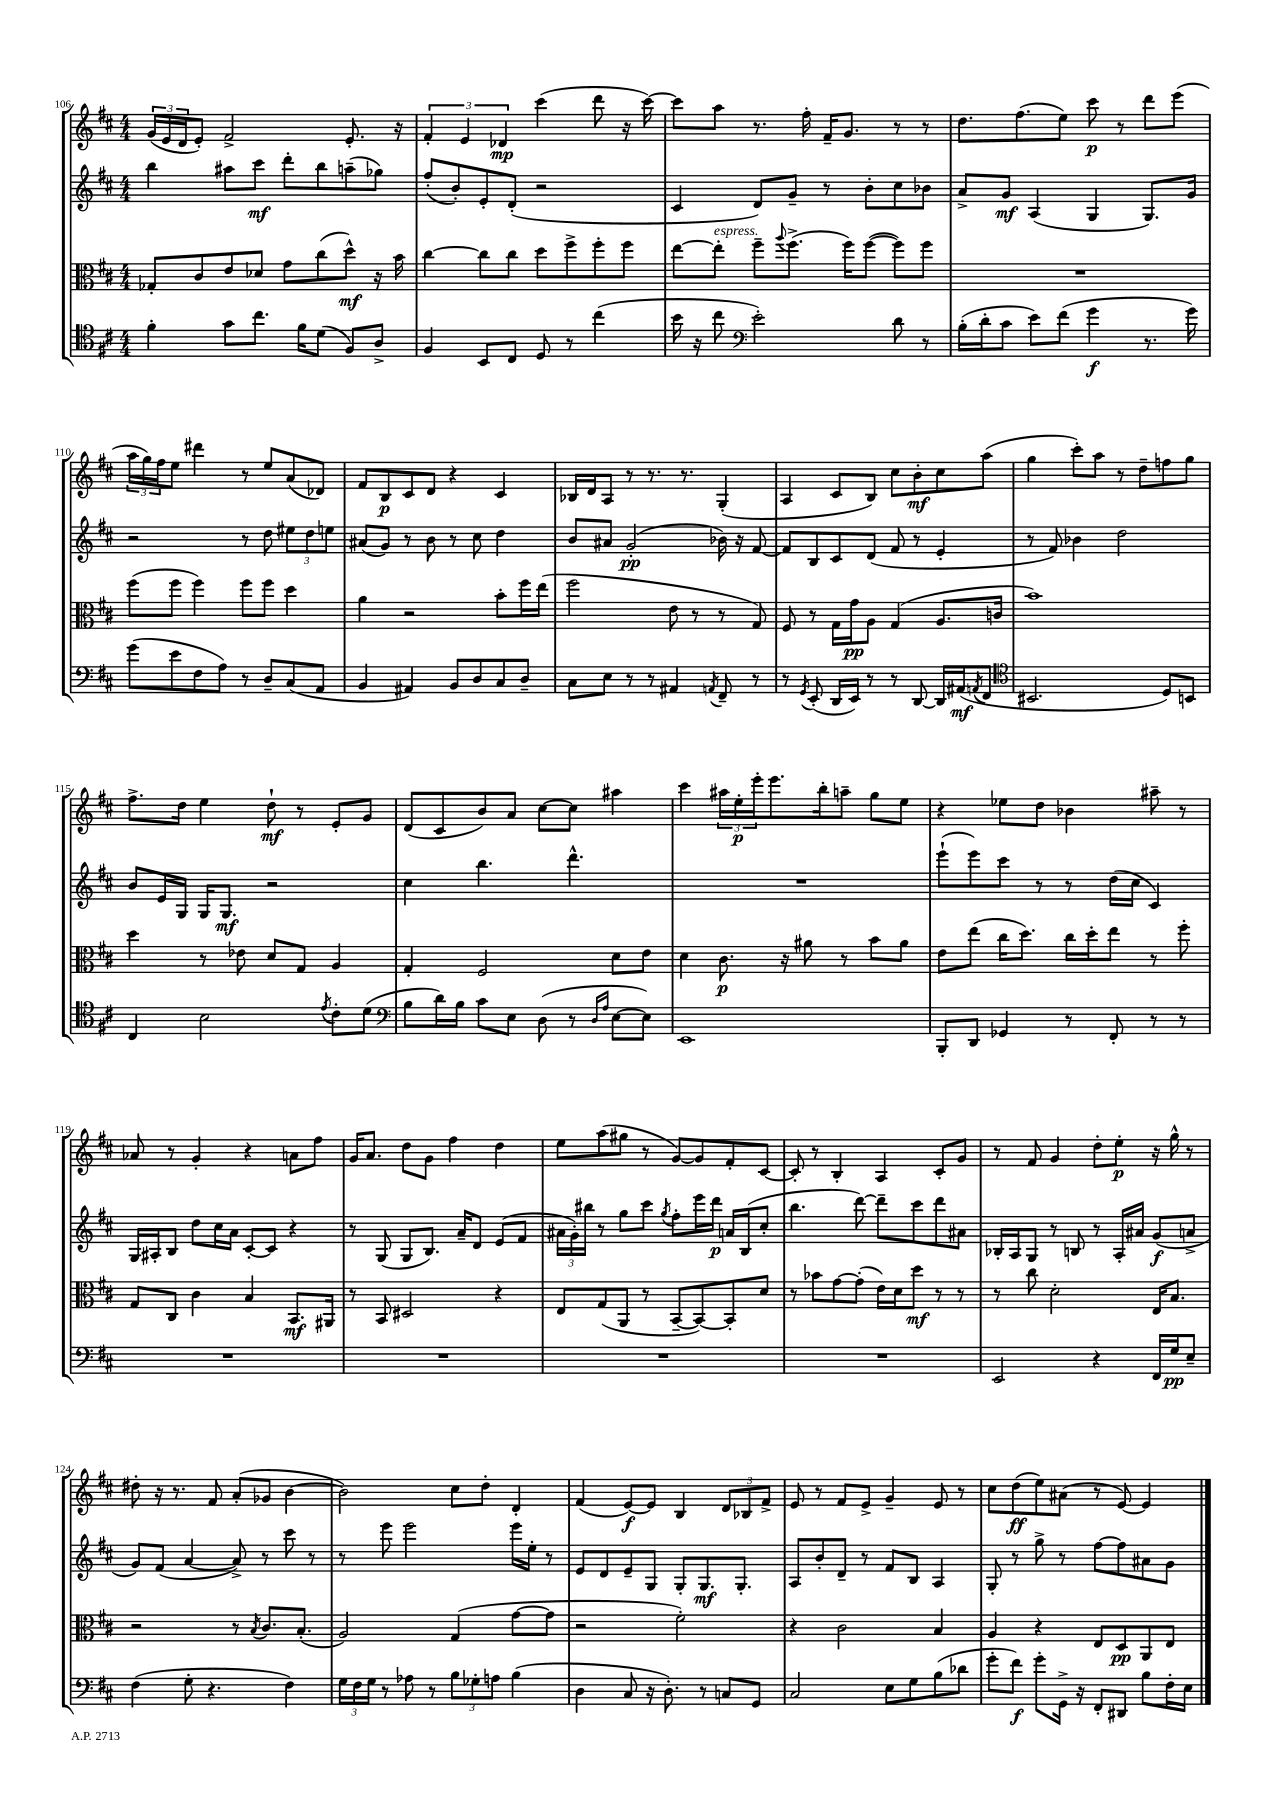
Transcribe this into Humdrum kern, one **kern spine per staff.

**kern	**kern	**kern	**kern
*staff4	*staff3	*staff2	*staff1
*clefC4	*clefC3	*clefG2	*clefG2
*k[f#c#]	*k[f#c#]	*k[f#c#]	*k[f#c#]
*M4/4	*M4/4	*M4/4	*M4/4
4f#'\	8G-'/L	4bb\	(24g/LL
.	.	.	24e/
.	.	.	24d/J
.	8c#/	.	8e'/J)
8g\L	8e/	8aa#\L	2f#^/
8.cc#\J	8d-/J	8ccc#\J	.
.	8g\L	8ddd'\L	.
16f#\LK	.	.	.
(8d\J	(8cc#\	8bb\	.
8F#/L)	8dd^^\J)	(8aa~\	8.e'/
8A^/J	16r	8gg-\J)	.
.	16b\	.	16r
=	=	=	=
4F#/	[4cc#\	(8ff#'/L	6f#'/
.	.	8b'/)	.
.	.	.	6e/
8BB/L	8cc#\]L	8e'/	.
.	.	.	6d-/
8C#/J	8cc#\J	(8d'/J	.
8D/	8dd\L	2r	(4ccc#\
8r	8ff#^\	.	.
(4cc#\	8ff#'\	.	8ddd\
.	8ff#\J	.	16r
.	.	.	[16ccc#\)
=	=	=	=
16b\	[8ee\L	4c#/	8ccc#\]L
16r	.	.	.
8cc#\	8ee'\]J	.	8aa\J
*clefF4	*	*	*
2e'\)	8ff#~\L	8d/L)	8.r
.	8qqaa/	.	.
.	(8.ff#^\J	8g~/J	.
.	.	.	16ff#'\
.	.	8r	16f#~/LK
.	16ff#\LK)	.	8.g/J
.	([8ff#\J	8b'\L	.
8d\	8ff#\]L)	8cc#\	8r
8r	8ff#\J	8b-\J	8r
=	=	=	=
(16B'\LL	1r	8a^/L	8.dd\L
16d'\J	.	.	.
8c#\J	.	8g/J	.
.	.	.	(8.ff#\
8e\L)	.	(4A/	.
(8f#\J	.	.	8ee\J)
4g\	.	4G/	8ccc#\
.	.	.	8r
8.r	.	8.G/L)	8ddd\L
.	.	.	(8eee\J
16g\)	.	16g/Jk	.
=	=	=	=
(8g\L	(8ff#\L	2r	24aa\LL
.	.	.	24gg\)
.	.	.	24ff#\J
8e\	8ff#\J	.	8ee\J
8F#\	4ff#\)	.	4ddd#\
8A\J)	.	.	.
8r	8ff#\L	8r	8r
8D~/L	8ff#\J	8dd\	8ee/L
(8C#/	4dd\	12ee#\L	(8a/
.	.	12dd\	.
8AA/J	.	.	8d-/J)
.	.	12ee\J	.
=	=	=	=
4BB/	4a\	(8a#/L	8f#/L
.	.	8g/J)	8B/
4AA#/)	2r	8r	8c#/
.	.	8b\	8d/J
8BB/L	.	8r	4r
8D/	.	8cc#\	.
8C#/	8b'\L	4dd\	4c#/
8D~/J	16ff#\L	.	.
.	(16ee\JJ	.	.
=	=	=	=
8C#\L	2ff#\	8b/L	16B-/LL
.	.	.	16d/J
8E\J	.	8a#/J	8A/J
8r	.	(2g'/	8r
8r	.	.	8.r
4AA#/	8e\	.	.
.	.	.	8.r
.	8r	.	.
8qAA/	.	.	.
8FF#~/	8r	16b-\)	(4G'/
.	.	16r	.
8r	8G/)	[8f#/	.
=	=	=	=
8r	8F#/	8f#/]L	4A/
8qGG/	.	.	.
(8EE'/	8r	8B/	.
16DD/LL	16G\LL	8c#/	8c#/L
16EE/JJ)	16g\J	.	.
8r	8A\J	(8d/J	8B/J)
8r	(4G/	8f#/	8cc#\L
[8DD/	.	8r	8b'\
16DD/]LL	8.A/L	4e'/	8cc#\
(16AA#/J	.	.	.
8qAA/	.	.	.
8FF#/J	.	.	(8aa\J
.	16c/Jk	.	.
=	=	=	=
*clefC4	*	*	*
2.BB#/	1b)	8r	4gg\
.	.	8f#/)	.
.	.	4b-\	8ccc#'\L)
.	.	.	8aa\J
.	.	2dd\	8r
.	.	.	8dd~\L
8D/L)	.	.	8ff\
8BB/J	.	.	8gg\J
=	=	=	=
4C#/	4dd\	8b/L	8.ff#^\L
.	.	16e/L	.
.	.	16G/JJ	16dd\Jk
2B\	8r	16G/LK	4ee\
.	.	8.G/J	.
.	8e-\	.	.
.	8d/L	2r	8dd`\
.	8G/J	.	8r
8qe/	.	.	.
8c#'\L	4A/	.	8e'/L
(8d\J	.	.	8g/J
=	=	=	=
*clefF4	*	*	*
8B\L	4G'/	4cc#\	(8d/L
16d\L)	.	.	8c#/
16B\JJ	.	.	.
8c#\L	2F#/	4.bb\	8b/)
8E\J	.	.	8a/J
(8D\	.	.	[8cc#\L
8r	.	4.ddd^^\	8cc#\]J
16qqD/LL	.	.	.
16qqA/JJ	.	.	.
[8E\L	8d\L	.	4aa#\
8E\]J)	8e\J	.	.
=	=	=	=
1EE	4d\	1r	4ccc#\
.	8.c#\	.	24aa#\LL
.	.	.	24ee'\
.	.	.	24eee'\J
.	.	.	8.eee\
.	16r	.	.
.	8a#\	.	.
.	.	.	16bb'\k
.	8r	.	8aa~\J
.	8b\L	.	8gg\L
.	8a#\J	.	8ee\J
=	=	=	=
8BBB'/L	8e\L	(8eee`\L	4r
8DD/J	(8ee\J	8eee\)	.
4GG-/	16cc#\LK	8ccc#\J	8ee-\L
.	8.dd\J)	.	.
.	.	8r	8dd\J
8r	16cc#\LL	8r	4b-\
.	16dd'\J	.	.
8FF#'/	8ee\J	(16dd\LL	.
.	.	16cc#\JJ	.
8r	8r	4c#/)	8aa#~\
8r	8ff#'\	.	8r
=	=	=	=
1r	8G/L	16G/LL	8a-/
.	.	16A#'/J	.
.	8C#/J	8B/J	8r
.	4c#\	8dd\L	4g'/
.	.	16cc#\L	.
.	.	16a\JJ	.
.	4B/	[8c#'/L	4r
.	.	8c#/]J	.
.	8.BB/L	4r	8a\L
.	.	.	8ff#\J
.	16AA#/Jk	.	.
=	=	=	=
1r	8r	8r	16g/LK
.	.	.	8.a/J
.	8BB/	(8G/	.
.	2D#/	8G/L	8dd\L
.	.	8.B/J)	8g\J
.	.	.	4ff#\
.	.	16a~/LK	.
.	.	8d/J	.
.	4r	(8e/L	4dd\
.	.	8f#/J	.
=	=	=	=
1r	8E/L	24a#\LL	8ee\L
.	.	24g'\)	.
.	.	24bb#\JJ	.
.	(8G/	8r	(8aa\
.	8AA/J	8gg\L	8gg#\J
.	8r	8ccc#\J	8r
.	.	8qgg/	.
.	[8BB~/L	8ff#'\L	[8g/L)
.	8BB/_)	16eee\L	8g/]
.	.	16ddd\JJ	.
.	8BB'/]	16a/LL	8f#'/
.	.	(16B/J	.
.	8d/J	8cc#'/J	[8c#/J
=	=	=	=
1r	8r	4.bb\	8c#'/]
.	8b-\L	.	8r
.	[8g\	.	4B'/
.	(8g'\]J	[8ddd\)	.
.	16e\LL)	8ddd~\]L	4A/
.	16d\J	.	.
.	8dd\J	8ccc#\	.
.	8r	8ddd\	8c#'/L
.	8r	8a#\J	8g/J
=	=	=	=
2EE/	8r	16B-'/LL	8r
.	.	16A/J	.
.	8cc#\	8G/J	8f#/
.	2d'\	8r	4g/
.	.	8B/	.
4r	.	8r	8dd'\L
.	.	16A'/LL	8ee'\J
.	.	16a#/JJ	.
16FF#/LL	16E/LK	(8g/L	16r
16G/J	8.B/J	.	16gg^^\
8E~/J	.	8a^/J	8r
=	=	=	=
(4F#\	2r	8g/L)	8dd#'\
.	.	(8f#/J	16r
.	.	.	8.r
8G'\	.	[4a/	.
4.r	.	.	8f#/
.	8r	8a^/])	(8a'/L
.	8qB/	.	.
.	8.c#/L	8r	8g-/J
4F#\)	.	8ccc#\	[4b\
.	(8.B'/J	.	.
.	.	8r	.
=	=	=	=
24G\LL	2A/)	8r	2b\])
24F#\	.	.	.
24G\JJ	.	.	.
8r	.	8eee\	.
8A-\	.	2eee\	.
8r	.	.	.
12B\L	(4G/	.	8cc#\L
12G-'\	.	.	.
.	.	.	8dd'\J
12A\J	.	.	.
(4B\	[8g\L	16eee\LL	4d'/
.	.	16ee'\JJ	.
.	8g\]J	8r	.
=	=	=	=
4D\	2r	8e/L	(4f#/
.	.	8d/	.
8C#/	.	8e~/	[8e/L)
16r	.	8G/J	8e/]J
8.D'\)	.	.	.
.	2f#'\)	8G'/L	4B/
8r	.	8.G/	.
8C/L	.	.	12d/L
.	.	8.G'/J	.
.	.	.	12B-/
8GG/J	.	.	.
.	.	.	12f#^/J
=	=	=	=
2C#/	4r	8A/L	8e/
.	.	8b'/	8r
.	2c#\	8d~/J	8f#/L
.	.	8r	8e^/J
8E\L	.	8f#/L	4g~/
8G\	.	8B/J	.
(8B\	4B/	4A/	8e/
8d-\J	.	.	8r
=	=	=	=
8g'\L	4A/	8G'/	8cc#\L
8f#\J)	.	8r	(8dd\
8g'\L	4r	8gg^\	8ee\)
16GG^\Jk	.	8r	(8a#\J
16r	.	.	.
8FF#'/L	8E/L	[8ff#\L	8r
8DD#/J	8D/	8ff#\]	[8e/)
8B\L	8AA/	8a#\	4e/]
16F#'\L	8E/J	8g\J	.
16E\JJ	.	.	.
==	==	==	==
*-	*-	*-	*-
